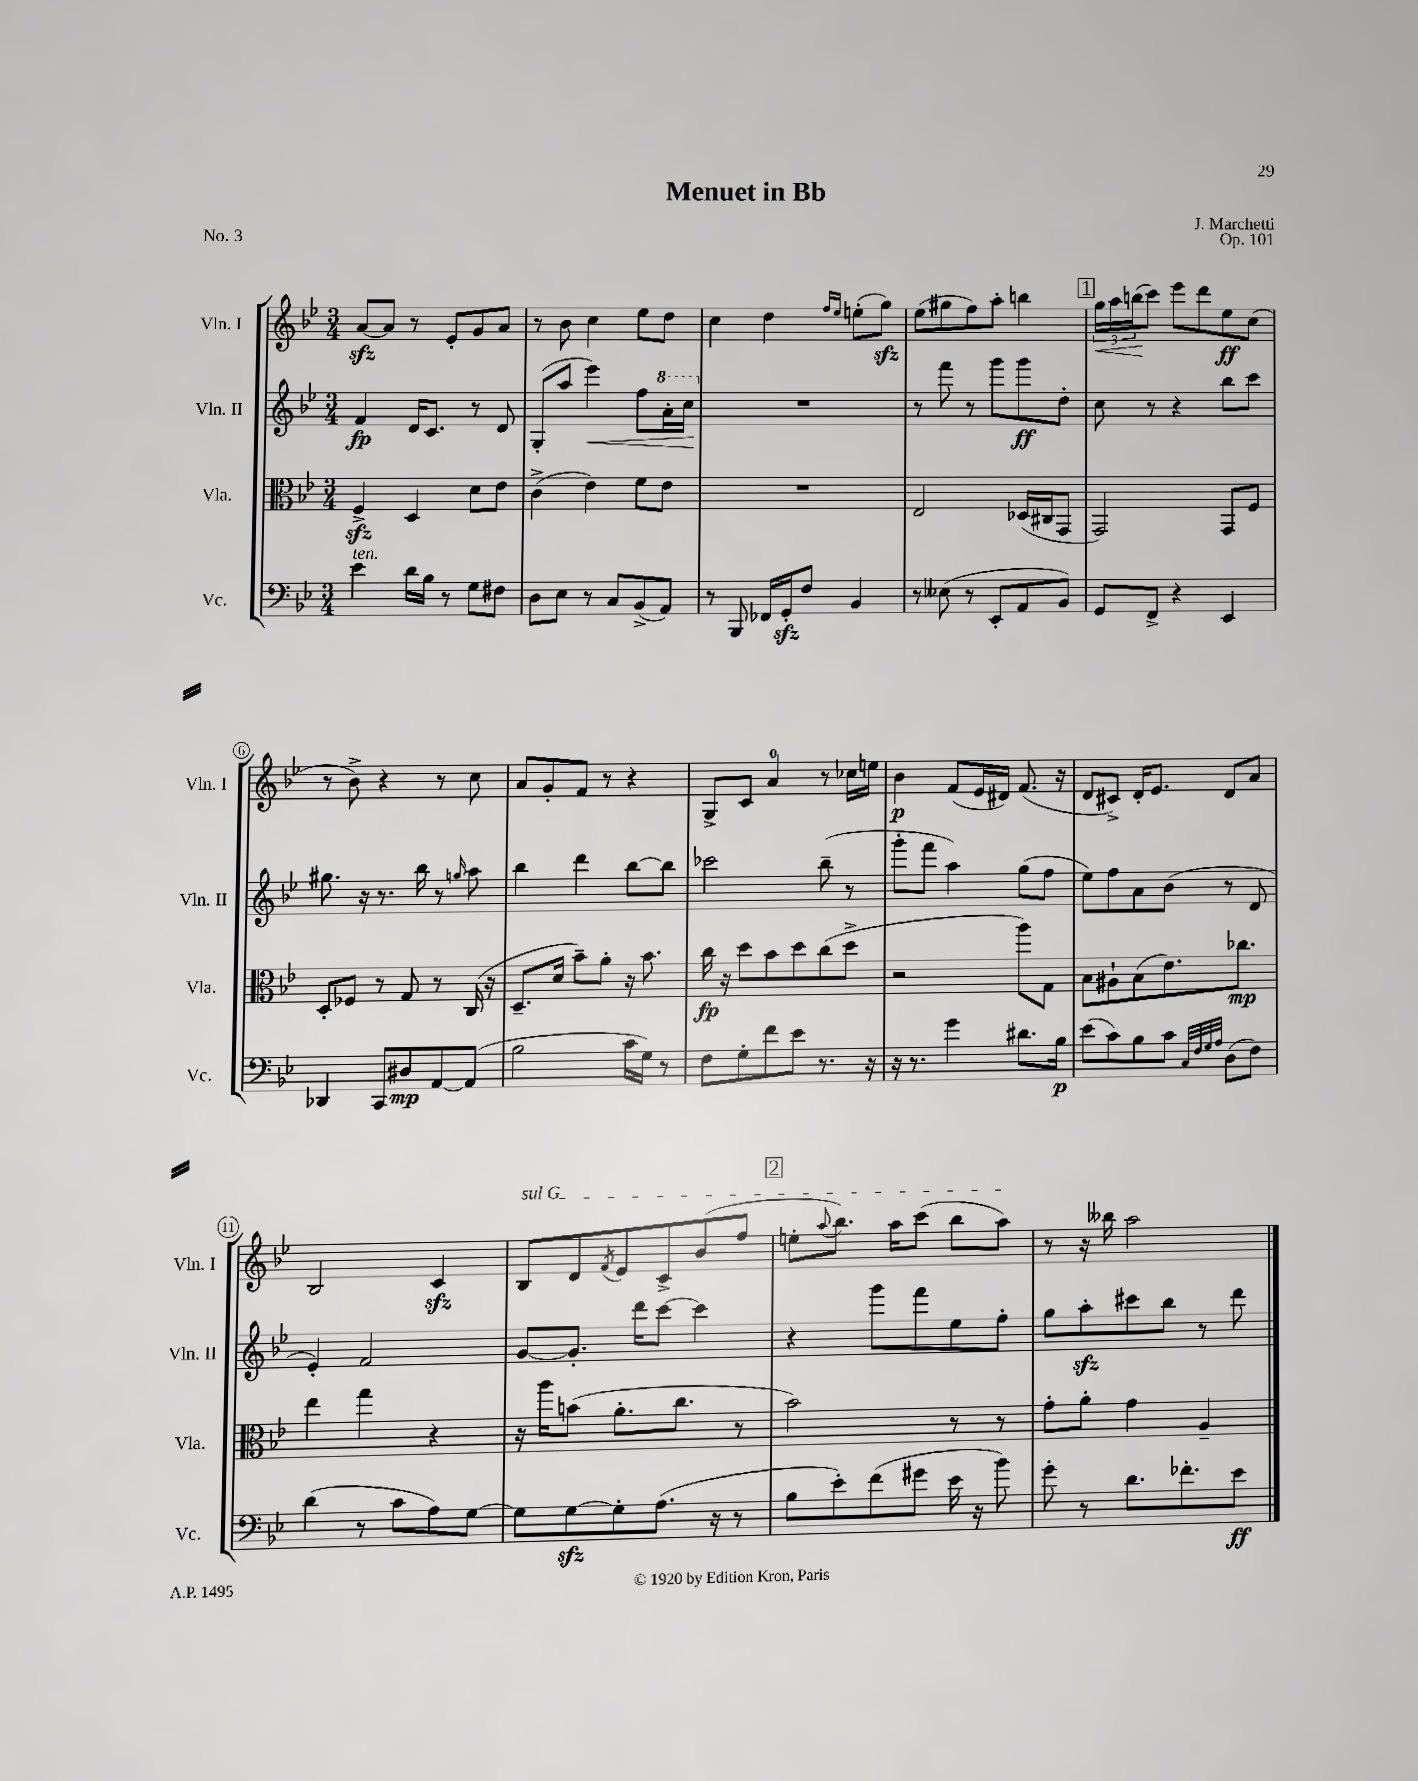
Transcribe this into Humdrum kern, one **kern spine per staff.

**kern	**kern	**kern	**kern
*staff4	*staff3	*staff2	*staff1
*clefF4	*clefC3	*clefG2	*clefG2
*k[b-e-]	*k[b-e-]	*k[b-e-]	*k[b-e-]
*M3/4	*M3/4	*M3/4	*M3/4
4e-\	4F^/	4f/	[8a/L
.	.	.	8a/]J
16d\LL	4D/	16d/LK	8r
16B-\JJ	.	8.c/J	.
8r	.	.	8e-'/L
8G\L	8d\L	8r	8g/
8F#\J	8e-\J	8d/	8a/J
=	=	=	=
8D\L	(4c^\	(8G'/L	8r
8E-\J	.	8aa/J	8b-\
8r	4e-\)	4eee-\)	4cc\
8C/L	.	.	.
(8BB-^/	8f\L	8ff\L	8ee-\L
8AA/J)	8e-\J	16aa'\L	8dd\J
.	.	16ccc\JJ	.
=	=	=	=
8r	2.r	2.r	4cc\
8BBB-/	.	.	.
16FF-/LL	.	.	4dd\
16GG'/J	.	.	.
8F/J	.	.	.
.	.	.	16qqff/LL
.	.	.	16qqee-/JJ
4BB-/	.	.	(8ee'\L
.	.	.	8gg\J)
=	=	=	=
8r	2E-/	8r	(8ee-\L
(8E--\	.	8fff\	8gg#\
8r	.	8r	8ff\)
8EE-'/L	.	8ggg\L	8aa'\J
8AA/	(16D-/LL	8ggg\	4bb\
.	16C#/J	.	.
8BB-/J)	8GG/J	8dd'\J	.
=	=	=	=
8GG/L	2GG/)	8cc\	24gg\LL
.	.	.	24aa\
.	.	.	(24bb\J
8FF^/J	.	8r	8ccc\J)
4r	.	4r	8eee-\L
.	.	.	8ddd\
4EE-/	8GG/L	8bb-\L	8ee-\
.	8F/J	8ccc\J	(8cc\J
=	=	=	=
4DD-/	8D'/L	8.gg#\	8r
.	8F-/J	.	8b-^\)
.	.	16r	.
8CC/L	8r	8.r	4r
8D#/	8G/	.	.
.	.	16bb-\	.
[8AA/	8r	8r	8r
.	.	16qqgg/	.
(8AA/]J	(16C/	8aa\	8cc\
.	16r	.	.
=	=	=	=
2B-\	8.D~/L	4bb-\	8a/L
.	.	.	8g'/
.	16d/Jk	.	.
.	8b-~\L)	4ddd\	8f/J
.	8a'\J	.	8r
16c\LL	16r	[8bb-\L	4r
16G\JJ)	8.b-\	.	.
8r	.	8bb-\]J	.
=	=	=	=
8F\L	16cc\	2ccc-\	8G^/L
.	16r	.	.
8G'\	8dd\L	.	8c/J
8f\	8b-\	.	4a/
8e-\J	8dd\	.	.
8.r	(8cc\	(8bb-~\	8r
.	8dd^\J	8r	16cc-\LL
16r	.	.	16ee\JJ
=	=	=	=
16r	2r	8ggg'\L	4b-\
8.r	.	.	.
.	.	8fff\J	.
4g\	.	4aa\)	(8f/L
.	.	.	16e-/L
.	.	.	16d#/JJ)
8.d#\L	8aa\L)	(8gg\L	(8.f/
.	8G\J	8ff\J	.
16B-\Jk	.	.	16r
=	=	=	=
(8e-\L	8B-\L	8ee-\L)	8d/L
8c\)	8A#`\	8ff\	8c#^/J)
8B-\	(8B-\	8a\	16d'/LK
.	.	.	8.e-/J
8c\J	8.e-\)	(8b-\J	.
32qqC/LLL	.	.	.
32qqF/	.	.	.
32qqG/	.	.	.
32qqA/JJJ	.	.	.
(8D\L	.	8r	8d/L
.	8.cc-\J	.	.
8F\J)	.	8d/	8a/J
=	=	=	=
(4d\	4ee-\	4e-'/)	2B-/
8r	4gg\	2f/	.
8c\L	.	.	.
8A\)	4r	.	4c/
[8G\J	.	.	.
=	=	=	=
8G\]L	16r	[8g/L	8B-/L
.	16aa\LK	.	.
[8G\	(8b\J	8.g'/]J	8d/
.	.	.	8qf/
8G'\]	8.a'\L	.	8e-/
.	.	16ddd\LK	.
(8.A\J	.	[8ccc\J	8c^/
.	8.cc\J	.	.
.	.	4ccc\]	(8b-/
16r	.	.	.
8r	8r	.	8ff/J
=	=	=	=
8B-\L	2b-\)	4r	8ee'\L
.	.	.	8qqaa/
8e-'\)	.	.	8.bb-\J)
(8f\	.	8ggg\L	.
.	.	.	16aa\LK
8g#\J	.	8fff\	(8ccc\J
16e-\	8r	8ee-\	8bb-\L
16r	.	.	.
8b-\)	8r	8ff'\J	8aa\J)
=	=	=	=
8g'\	8g'\L	8gg\L	8r
8r	8a'\J	8aa'\	16r
.	.	.	16bb--\
8.d\L	4g\	8ccc#\	2aa\
.	.	8bb-\J	.
8.f-'\	.	.	.
.	4A~/	8r	.
8e-\J	.	8ddd\	.
==	==	==	==
*-	*-	*-	*-
